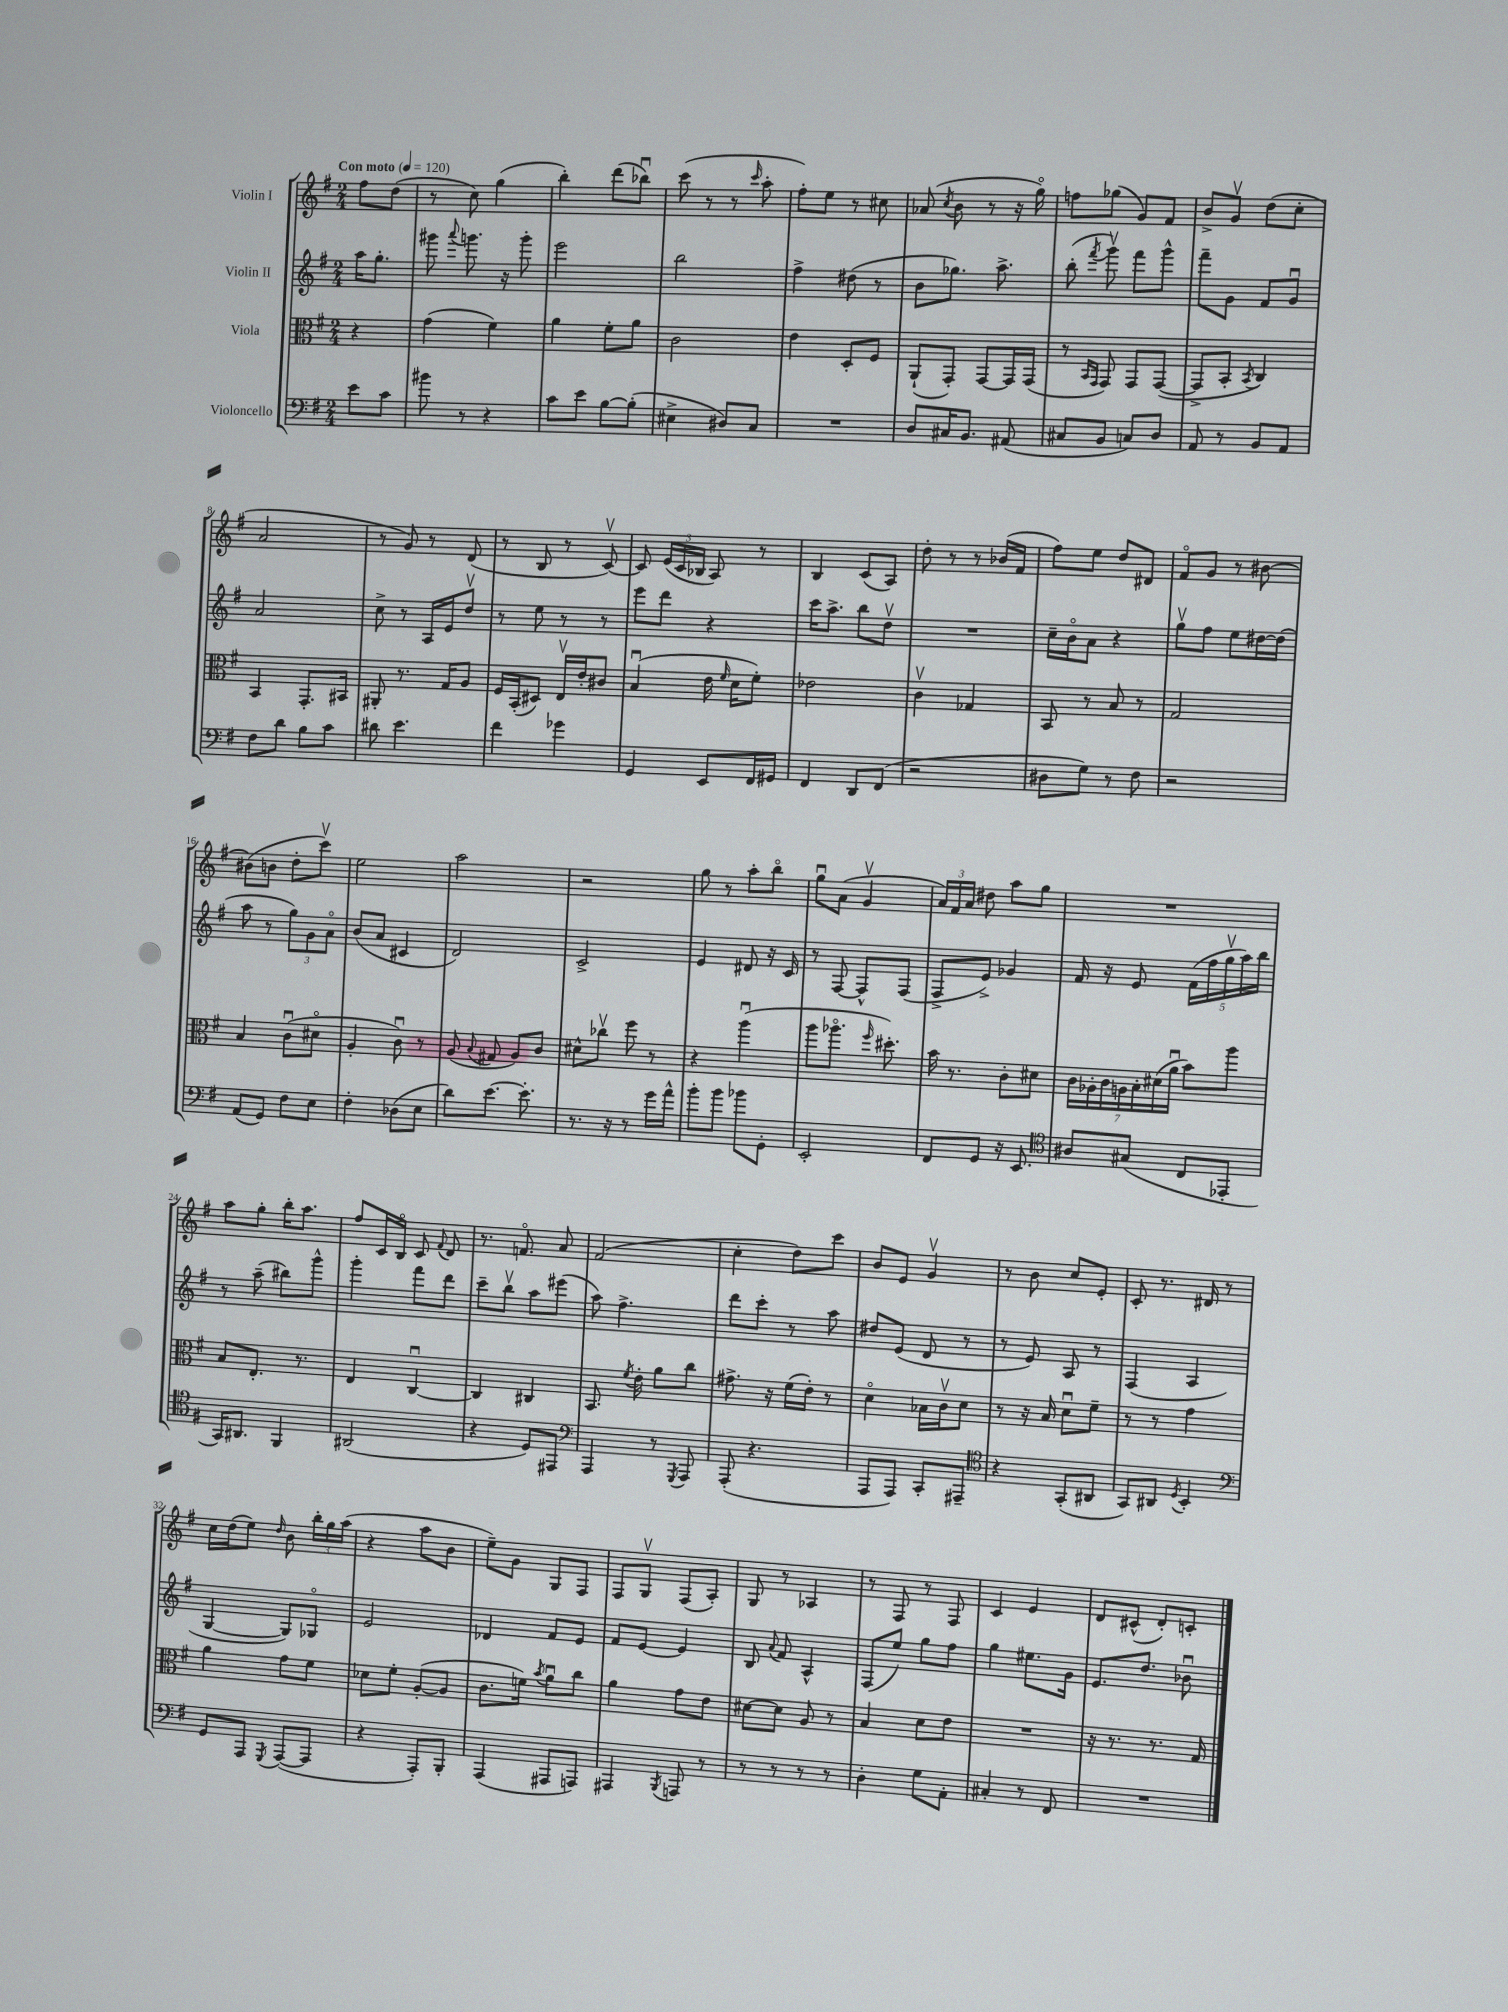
<<
\new StaffGroup <<
\new Staff = "s0" \with { instrumentName = "Violin I" } {
    \clef treble \key g \major \numericTimeSignature \time 2/4 \partial 4 \tempo "Con moto" 4 = 120
    \autoBeamOff fis''8[ d''8]( |
    r8 c''8) g''4( |
    b''4-.) d'''8[( bes''8]\downbow) |
    c'''8( r8 r8 \grace { c'''16 } a''8-. |
    fis''8[-.) e''8] r8 cis''8 |
    aes'8( \acciaccatura { c''8 } b'8 r8 r16 g''16\flageolet) |
    f''8[ ges''8]( g'8[) fis'8] |
    b'8[-> g'8]\upbow d''8[( c''8]-. |
    a'2 |
    r8 g'8) r8 d'8( |
    r8 b8 r8 c'8~\upbow) |
    c'8 \tuplet 3/2 { e'16[( c'16 bes16] } a8) r8 |
    b4 c'8[( a8]) |
    d''8-. r8 r8 bes'16[( fis'16] |
    fis''8[) e''8] d''8[ dis'8] |
    fis'8[\flageolet g'8] r8 bis'8~ |
    bis'8[( b'8] d''8[-. c'''8]\upbow) |
    e''2 |
    a''2 |
    r2 |
    g''8 r8 a''8[-. b''8]\flageolet |
    g''8[\downbow a'8]( g'4\upbow |
    \tuplet 3/2 { a'16[) fis'16 a'16] } dis''8 a''8[ g''8] |
    R2 |
    a''8[ g''8]-. b''16[-. a''8.] |
    fis''8[ c'16 b16]\flageolet c'8 \appoggiatura { fis'8 } d'8 |
    r8. f'8.\flageolet a'8 |
    fis'2( |
    c''4-. d''8[) c'''8] |
    b'8[ e'8] g'4\upbow |
    r8 b'8 c''8[ e'8]-. |
    c'8-. r8. dis'16 r8 |
    c''16[ d''16( e''8]) \grace { d''16 } b'8 \tuplet 3/2 { b''16[-. g''16 a''16]( } |
    r4 a''8[ b'8] |
    e''8[--) g'8] g8[ fis8] |
    fis8[ g8]\upbow fis8[( a8]-.) |
    g8 r8 aes4 |
    r8 fis8 r8 fis8 |
    c'4 e'4 |
    d'8[ cis'8]-^( d'8[-.) c'8]-. \bar "|." |
}
\new Staff = "s1" \with { instrumentName = "Violin II" } {
    \clef treble \key g \major \numericTimeSignature \time 2/4 \partial 4
    \autoBeamOff a''16[ g''8.]-. |
    gis'''8 \appoggiatura { a'''8 } g'''8. r16 g'''8-. |
    e'''2 |
    b''2 |
    fis''4-> dis''8( r8 |
    b'8[ ges''8.]) a''8.-> |
    b''8-.( \acciaccatura { fis'''8 } g'''8\upbow) fis'''8[ g'''8]-^ |
    fis'''8[-- g'8] fis'8[ g'8]\downbow |
    a'2 |
    c''8-> r8 a16[ e'16 d''8]\upbow |
    r8 e''8 r8 r8 |
    e'''8[ d'''8] r4 |
    c'''16[ a''8.]-> b''8[ d''8]\upbow |
    R2 |
    c''16[-- b'16\flageolet a'8] r4 |
    g''8[\upbow fis''8] e''8[ dis''16~ dis''16]( |
    a''8 r8 \tuplet 3/2 { g''8[) g'8 a'8]\flageolet } |
    b'8[( a'8] cis'4 |
    d'2) |
    c'2-> |
    e'4 dis'8 r16 c'16 |
    r8 fis8~ fis8[-^ fis8]( |
    fis8[-> e'8]->) ges'4 |
    fis'16 r16 e'8 \tuplet 5/4 { fis'16[( fis''16 g''16\upbow a''16) b''16] } |
    r8 a''8--( bis''8[) g'''8]-^ |
    g'''4-. fis'''8[ d'''8] |
    c'''8[-- b''8]\upbow a''8[ eis'''8]( |
    a''8) fis''4.-> |
    d'''8[ c'''8]-. r8 a''8 |
    dis''8[ e'8]( d'8 r8 |
    r8 e'8) a8 r8 |
    fis4( a4 |
    g4~ g8[) ges8]\flageolet |
    e'2 |
    des'4 fis'8[ e'8] |
    fis'8[ e'8]~ e'4 |
    b8 \appoggiatura { a'8 } fis'8 a4-^ |
    fis8[( e''8]) g''8[ fis''8] |
    g''4 eis''8.[ g'16] |
    e'8.[ d''8.] bes'8\downbow \bar "|." |
}
\new Staff = "s2" \with { instrumentName = "Viola" } {
    \clef alto \key g \major \numericTimeSignature \time 2/4 \partial 4
    \autoBeamOff r4 |
    g'4( fis'4) |
    a'4 fis'8[-. a'8] |
    c'2 |
    e'4 d8[-. fis8] |
    a,8[-!( g,8]-.) g,8[~ g,16 g,16]( |
    r8 \grace { b,16[ g,16] } g,8) g,8[ g,8]~( |
    g,8[-> b,8]-. \acciaccatura { b,8 } c4) |
    b,4 g,8.[-. bis,16] |
    ais,8-. r8. g16[ a8] |
    fis16[ b,16-.( dis8]) e16[\upbow e'16-. cis'8] |
    b4\downbow( e'16 \grace { fis'16 } d'16[ fis'8]-.) |
    ees'2 |
    c'4\upbow ges4 |
    b,8 r8 b8 r8 |
    g2 |
    b4 c'8[\downbow( dis'8]\flageolet |
    a4-. c'8\downbow) r8 |
    a8( \appoggiatura { b8 } gis8 a8[) c'8] |
    dis'8[-^ ces''8]\upbow fis''8 r8 |
    r4 a''4\downbow( |
    a''8[ aes''8.]\flageolet \grace { fis''16 } dis''8.-.) |
    b'16 r8. c'8[-. dis'8] |
    \tuplet 7/4 { c'16[ aes16-. c'16 a16 b16-. dis'16( a'16]\downbow } b'8[) a''8] |
    b8[ e8.]-. r8. |
    e4 c4~\downbow |
    c4 cis4 |
    b,8. \acciaccatura { fis'8 } e'16-. a'8[ c''8] |
    gis'8.-> r16 fis'16[( e'16]-.) r8 |
    d'4\flageolet bes16[ c'16\upbow d'8] |
    r8 r16 b16 d'8[\downbow fis'8]-- |
    r8 r8 g'4 |
    a'4 g'8[ fis'8] |
    des'8[ fis'8]-. a8[~-.( a8] |
    c'8.[ f'16]) \acciaccatura { b'8 } a'8[\downbow c''8] |
    a'4 g'8[ e'8] |
    dis'8[~ dis'8] a8 r8 |
    b4 d'8[ e'8] |
    R2 |
    r16 r8. r8. g16 \bar "|." |
}
\new Staff = "s3" \with { instrumentName = "Violoncello" } {
    \clef bass \key g \major \numericTimeSignature \time 2/4 \partial 4
    \autoBeamOff e'8[ c'8] |
    bis'8 r8 r4 |
    c'8[ e'8] b8[~ b8]-.( |
    eis4-> dis8[) c8] |
    R2 |
    d8[ cis16 b,8.] ais,8( |
    cis8[ b,8] c8[) d8] |
    a,8 r8 b,8[ a,8] |
    fis8[ d'8] b8[ c'8] |
    dis'8 e'4. |
    fis'4 ges'4 |
    g,4 e,8[ fis,16 gis,16] |
    fis,4 d,8[ fis,8]( |
    r2 |
    dis8[ g8]) r8 fis8 |
    r2 |
    a,8[( g,8]) fis8[ e8] |
    fis4-. des8[( e8] |
    d'8[) e'8.]~ e'8.-. |
    r8. r16 r8 g'16[ a'16]-^ |
    b'8[-. b'8] bes'8[ g,8]-. |
    e,2-. |
    fis,8[ g,8] r16 e,8. |
    \clef tenor ais8[ gis8]( c8[ ees,8]-. |
    g,16[) ais,8.] fis,4 |
    ais,2( |
    r4 d8[) eis,8] |
    \clef bass a,,4 r8 \acciaccatura { g,,8 } a,,8 |
    a,,8-.( r4. |
    a,,8[ a,,8]) c,8[-. ais,,8]-- |
    \clef tenor r4 g,8[-.( ais,8] |
    g,8[) ais,8] \acciaccatura { d8 } b,4-. |
    \clef bass g,8[ a,,8] \acciaccatura { g,,8 } a,,8[~( a,,8] |
    r4 a,,8[-.) b,,8]-. |
    a,,4( ais,,8[ a,,8]) |
    ais,,4 \acciaccatura { b,,8 } a,,8 r8 |
    r8 r8 r8 r8 |
    d4-. g8[ a,8]-. |
    cis4-. r8 fis,8 |
    R2 \bar "|." |
}
>>
>>
